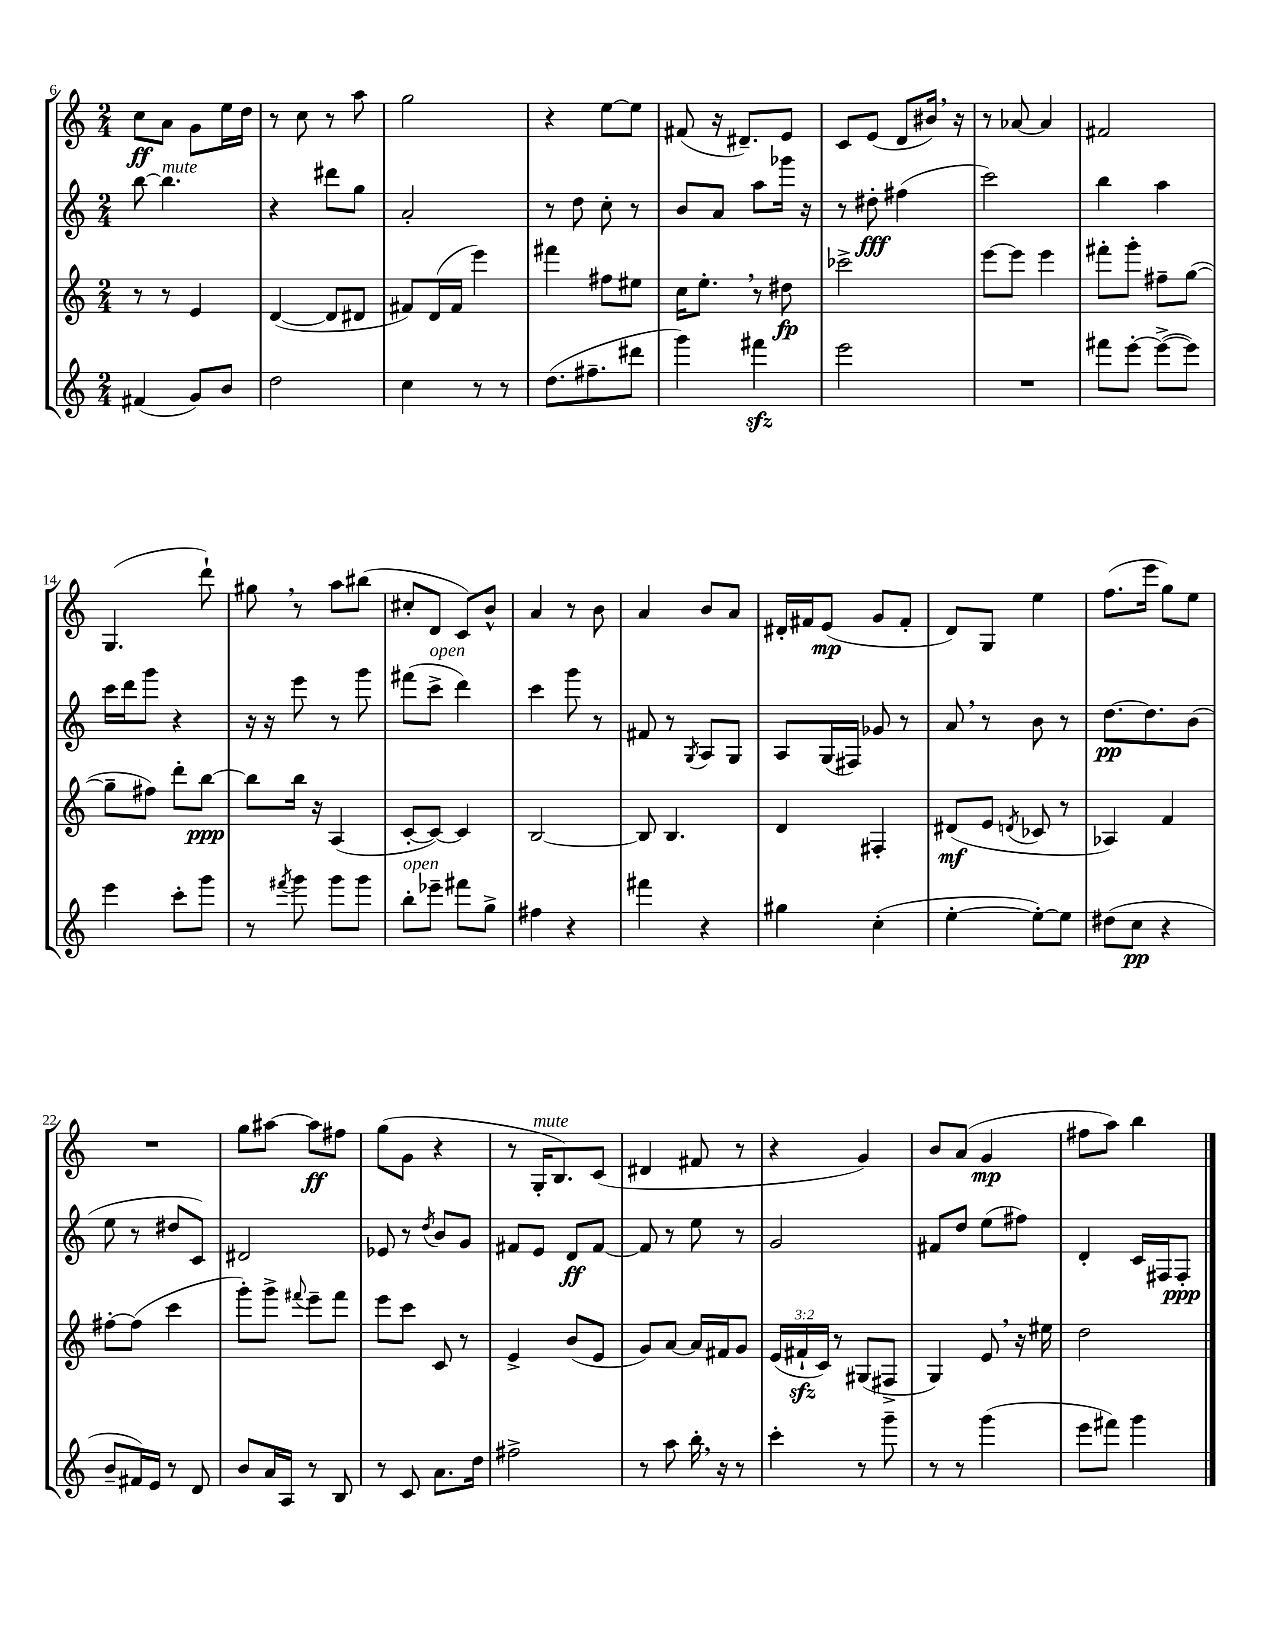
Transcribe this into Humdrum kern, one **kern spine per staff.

**kern	**kern	**kern	**kern
*staff4	*staff3	*staff2	*staff1
*clefG2	*clefG2	*clefG2	*clefG2
*k[]	*k[]	*k[]	*k[]
*M2/4	*M2/4	*M2/4	*M2/4
(4f#/	8r	[8bb\	8cc\L
.	8r	4.bb\]	8a\J
8g/L)	4e/	.	8g\L
8b/J	.	.	16ee\L
.	.	.	16dd\JJ
=	=	=	=
2dd\	([4d/	4r	8r
.	.	.	8cc\
.	8d/]L	8ddd#\L	8r
.	8d#/J	8gg\J	8aa\
=	=	=	=
4cc\	8f#/L)	2a'/	2gg\
.	(16d/L	.	.
.	16f#/JJ	.	.
8r	4eee\)	.	.
8r	.	.	.
=	=	=	=
(8.dd\L	4fff#\	8r	4r
.	.	8dd\	.
8.ff#~\	.	.	.
.	8ff#\L	8cc'\	[8ee\L
8ddd#\J	8ee#\J	8r	8ee\]J
=	=	=	=
4ggg\)	16cc\LK	8b/L	(8f#/
.	8.ee'\J	.	.
.	.	8a/J	16r
.	.	.	8.d#~/L)
4fff#\	8r	8aa\L	.
.	8dd#\	16ggg-\Jk	8e/J
.	.	16r	.
=	=	=	=
2eee\	2ccc-^\	8r	8c/L
.	.	8dd#'\	(8e/J
.	.	(4ff#\	8d/L
.	.	.	16b#/Jk)
.	.	.	16r
=	=	=	=
2r	[8eee\L	2ccc\)	8r
.	8eee\]J	.	[8a-/
.	4eee\	.	4a-/]
=	=	=	=
8fff#\L	8fff#'\L	4bb\	2f#/
[8eee'\J	8ggg'\J	.	.
(8eee^\_L	8ff#~\L	4aa\	.
8eee\]J)	([8gg\J	.	.
=	=	=	=
4eee\	8gg~\]L	16ccc\LL	(4.G/
.	.	16ddd\J	.
.	8ff#\J)	8ggg\J	.
8ccc'\L	8ddd'\L	4r	.
8ggg\J	[8bb\J	.	8ddd`\)
=	=	=	=
8r	8bb\]L	16r	8gg#\
.	.	16r	.
8qfff#/	.	.	.
8ggg\	16bb\Jk	8eee\	8r
.	16r	.	.
8ggg\L	(4A/	8r	8aa\L
8ggg\J	.	8ggg\	(8bb#\J
=	=	=	=
8bb'\L	[8c'/L	(8fff#\L	8cc#'/L
8eee-~\J	8c/_J)	8ccc^\J	8d/J
8fff#\L	4c/]	4ddd\)	8c/L)
8gg^\J	.	.	8b^^/J
=	=	=	=
4ff#\	[2B/	4ccc\	4a/
4r	.	8ggg\	8r
.	.	8r	8b\
=	=	=	=
4fff#\	8B/]	8f#/	4a/
.	4.B/	8r	.
.	.	8qG/	.
4r	.	8A/L	8b/L
.	.	8G/J	8a/J
=	=	=	=
4gg#\	4d/	8A/L	16d#'/LL
.	.	.	16f#/J
.	.	(16G/L	(8e/J
.	.	16F#/JJ)	.
(4cc'\	4F#'/	8g-/	8g/L
.	.	8r	8f#'/J
=	=	=	=
[4ee'\	(8d#/L	8a/	8d/L)
.	8e/J	8r	8G/J
.	8qd/	.	.
8ee'\_L)	8c-/	8b\	4ee\
8ee\]J	8r	8r	.
=	=	=	=
(8dd#\L	4A-/)	[8.dd\L	(8.ff\L
8cc\J	.	.	.
.	.	8.dd\]	16eee\Jk
4r	4f/	.	8gg\L)
.	.	(8b\J	8ee\J
=	=	=	=
8b~/L	[8ff#'\L	8ee\	2r
16f#/L)	(8ff#\]J	8r	.
16e/JJ	.	.	.
8r	4ccc\	8dd#/L	.
8d/	.	8c/J)	.
=	=	=	=
8b/L	8ggg'\L)	2d#/	8gg\L
16a/L	8ggg^\J	.	[8aa#\J
16A/JJ	.	.	.
.	8qqfff#/	.	.
8r	8eee~\L	.	8aa#\]L
8B/	8fff#\J	.	8ff#\J
=	=	=	=
8r	8eee\L	8e-/	(8gg\L
8c/	8ccc\J	8r	8g\J
.	.	8qdd/	.
8.a\L	8c/	8b/L	4r
.	8r	8g/J	.
16dd\Jk	.	.	.
=	=	=	=
2ff#^\	4e^/	8f#/L	8r
.	.	8e/J	16G'/LK
.	.	.	8.B/)
.	(8b/L	8d/L	.
.	8e/J	[8f#/J	(8c/J
=	=	=	=
8r	8g/L)	8f#/]	4d#/
8aa\	[8a/J	8r	.
16bb'\	16a/]LL	8ee\	8f#/
16r	16f#/J	.	.
8r	8g/J	8r	8r
=	=	=	=
4ccc'\	(24e/LL	2g/	4r
.	24f#`/	.	.
.	24c/JJ)	.	.
.	8r	.	.
8r	(8G#/L	.	4g/)
8ggg~\	8F#^/J	.	.
=	=	=	=
8r	4G/)	8f#/L	8b/L
8r	.	8dd/J	(8a/J
(4ggg\	8e/	(8ee\L	4g/
.	16r	8ff#\J)	.
.	16ee#\	.	.
=	=	=	=
8eee\L	2dd\	4d'/	8ff#\L
8fff#\J)	.	.	8aa\J)
4ggg\	.	16c/LL	4bb\
.	.	16F#/J	.
.	.	8F#'/J	.
==	==	==	==
*-	*-	*-	*-
